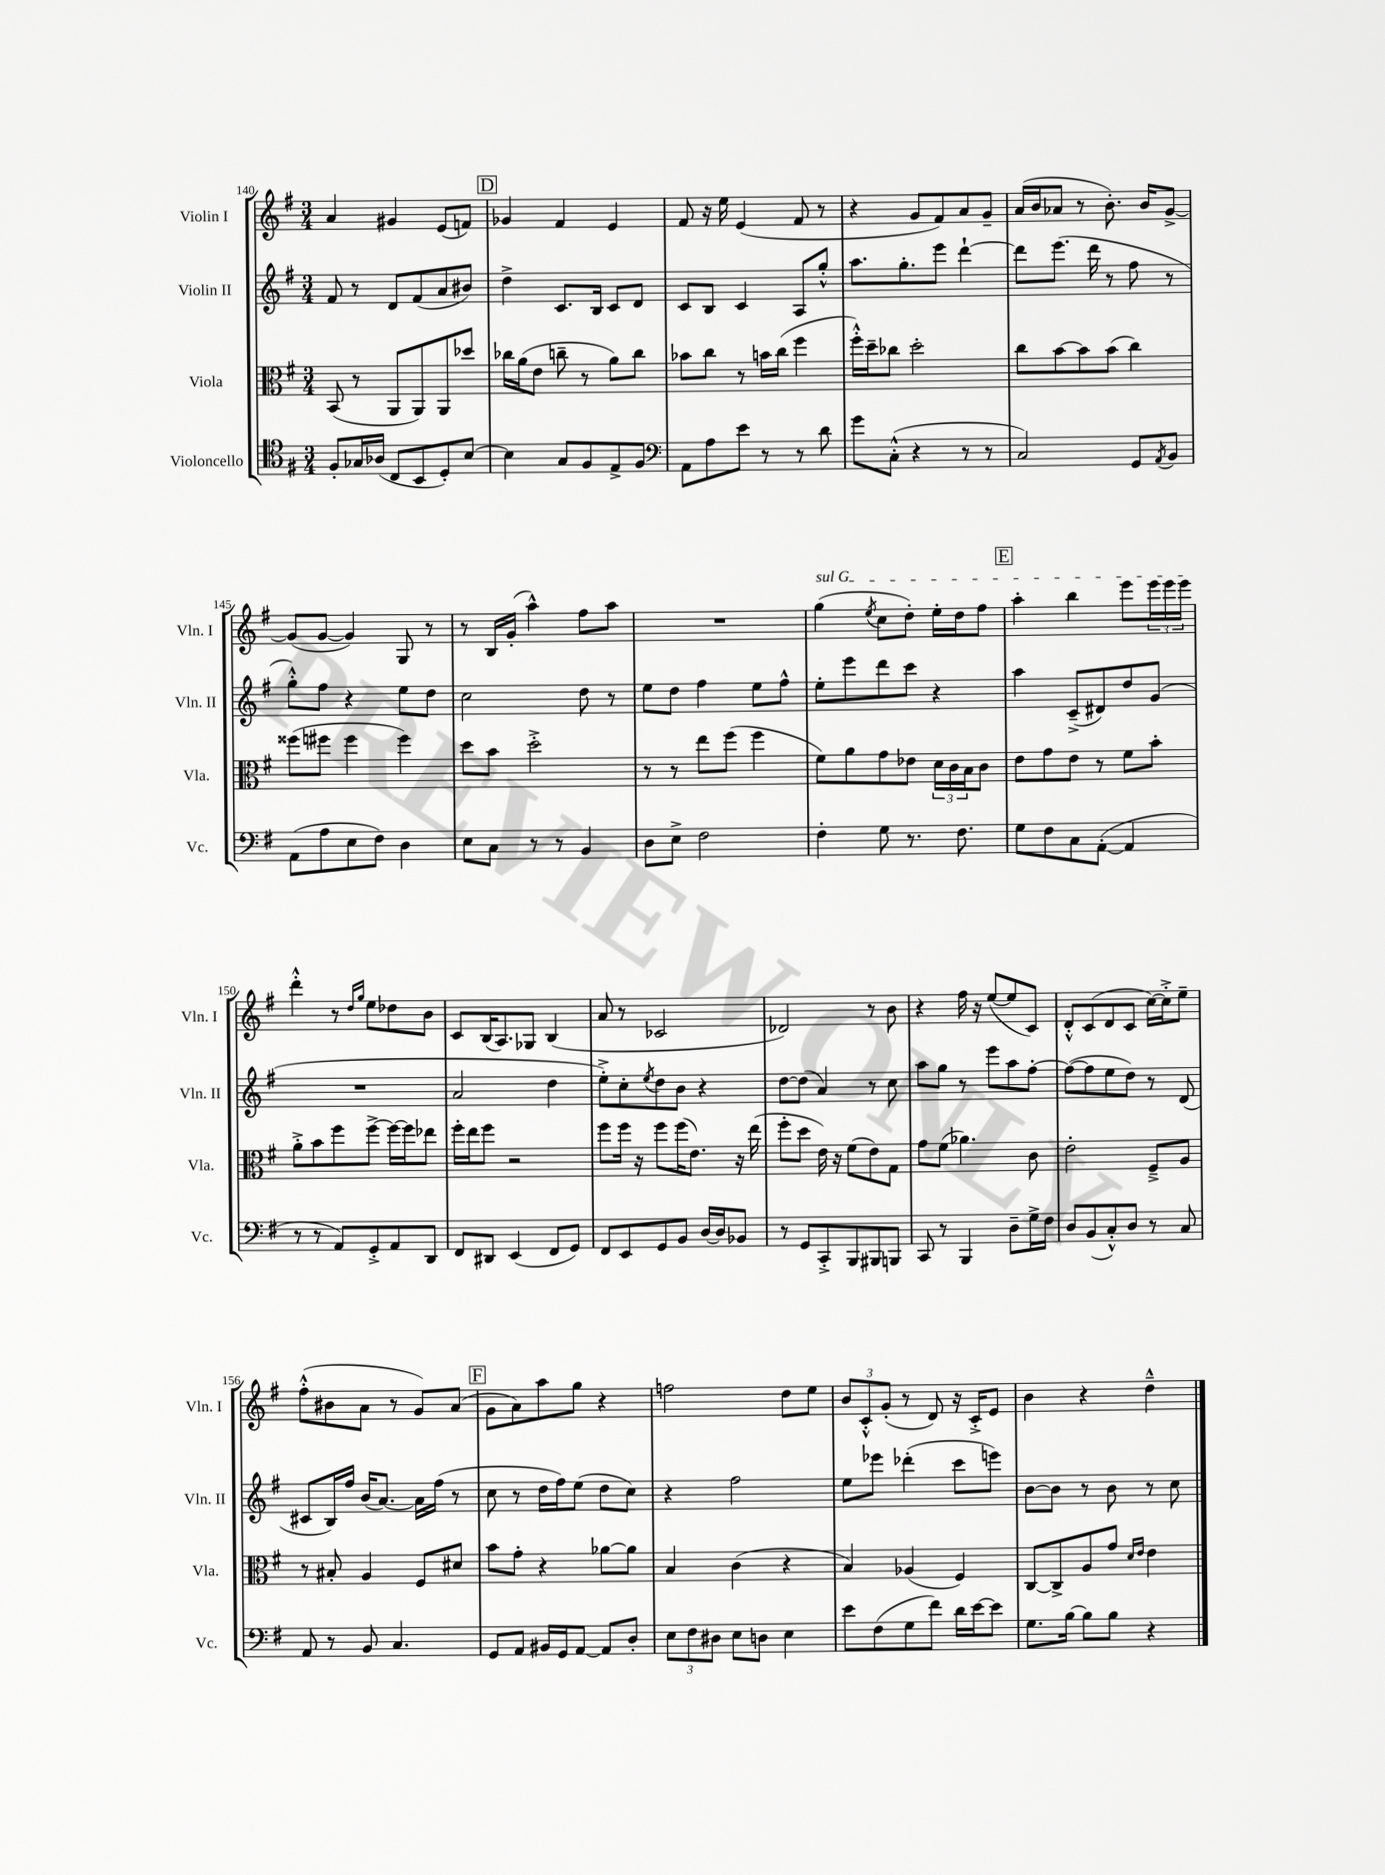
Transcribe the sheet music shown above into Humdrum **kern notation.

**kern	**kern	**kern	**kern
*staff4	*staff3	*staff2	*staff1
*clefC4	*clefC3	*clefG2	*clefG2
*k[f#]	*k[f#]	*k[f#]	*k[f#]
*M3/4	*M3/4	*M3/4	*M3/4
8F#'/L	(8BB/	8f#/	4a/
16G-/L	8r	8r	.
(16A-/JJ	.	.	.
8C/L	8AA/L	8d/L	4g#/
8BB/	8AA/)	(8f#/	.
8D'/)	8AA/	8a/	(8e/L
[8B/J	8dd-/J	8b#/J)	8f/J)
=	=	=	=
4B\]	16cc-\LL	4dd^\	4g-/
.	(16a\J	.	.
.	8e\J	.	.
8G/L	8cc~\	8.c/L	4f#/
8F#/	8r	.	.
.	.	16B/Jk	.
8E^/	8a\L)	8c/L	4e/
8F#/J	8cc\J	8d/J	.
=	=	=	=
*clefF4	*	*	*
8AA\L	8b-\L	8c/L	8f#/
8A\	8cc\J	8B/J	16r
.	.	.	16ee\
8e\J	8r	4c/	(4e/
8r	16b\LL	.	.
.	(16cc\JJ	.	.
8r	4ff#\	8A/L	8f#/
8d\	.	8gg'^^/J	8r
=	=	=	=
8g\L	16ff#'^^\LL)	8.aa\L	4r
.	16dd~\J	.	.
(8C'^^\J	8cc-\J	.	.
.	.	8.gg'\	.
4r	2dd'\	.	8g/L
.	.	8eee\J	8f#/)
8r	.	[4ddd`\	8a/
8r	.	.	8g~/J
=	=	=	=
2C/)	8cc\L	8ddd\]L	(16a/LL
.	.	.	16b/J
.	[8b\	(8.eee\J	8a-/J
.	8b\]	.	8r
.	.	16ddd\	.
.	(8b\J	8r	8.b'\)
8GG/L	4cc\)	8ff#\	.
.	.	.	16b/LK
8qAA/	.	.	.
8BB/J	.	8r	[8g^/J
=	=	=	=
(8AA\L	(8ff##\L	8gg'^^\L)	(8g/]L
8A\	8ff#\J	8ff#\J	[8g/J
8E\	4ff#\	4r	4g/])
8F#\J)	.	.	.
4D\	4ff#\)	8ee\L	8G/
.	.	8dd\J	8r
=	=	=	=
8E\L	8dd\L	2cc\	8r
8C\J	8b\J	.	16B/LL
.	.	.	(16g'/JJ
8r	2dd'^\	.	4aa^^\)
8r	.	.	.
4BB/	.	8dd\	8ff#\L
.	.	8r	8aa\J
=	=	=	=
8D\L	8r	8ee\L	2.r
8E^\J	8r	8dd\J	.
2F#\	8ee\L	4ff#\	.
.	(8ff#\J	.	.
.	4ff#\	8ee\L	.
.	.	8ff#^^\J	.
=	=	=	=
4F#'\	8f#\L)	8ee'\L	(4gg\
.	8a\	8eee\	.
.	.	.	8qee/
8G\	8g\	8ddd\	8cc\L
8.r	8e-\J	8ccc\J	8dd'\J)
.	24d\LL	4r	16ee'\LL
.	24c\	.	.
8.F#\	.	.	16dd\J
.	24B\J	.	.
.	8c\J	.	8ff#\J
=	=	=	=
8G\L	8e\L	4aa\	4aa'\
8F#\	8g\	.	.
8C\	8e\J	(8c~^/L	4bb\
([8AA'\J	8r	8d#/)	.
4AA/]	8f#\L	8dd/	8eee\L
.	8b'\J	(8g/J	24eee\L
.	.	.	24eee\
.	.	.	24eee\JJ
=	=	=	=
8r	8a'^\L	2.r	4ddd'^^\
8r	8b\	.	.
8AA/L)	8ff#\	.	8r
.	.	.	16qqdd/LL
.	.	.	16qqgg/JJ
8GG'^/	[8ff#^\J	.	8ee\L
8AA/	16ff#\_LL	.	8dd-\
.	16ff#\]J	.	.
8DD/J	8ee-\J	.	8b\J
=	=	=	=
8FF#/L	16ff#'\LL	2a/	8c/L
.	16ee\J	.	.
8DD#/J	8ff#\J	.	(16B/K
.	.	.	8.A/)
(4EE/	2r	.	.
.	.	.	8G-/J
8FF#/L	.	4dd\	(4B/
8GG/J)	.	.	.
=	=	=	=
8FF#/L	8ff#\L	8ee'^\L)	8a/
8EE/	16ff#\Jk	8cc'\	8r
.	16r	.	.
.	.	8qee/	.
8GG/	8ff#\L	8dd\	2c-/
8BB/J	(16ff#\K	8b\J	.
.	8.e\J)	.	.
[16D/LL	.	4r	.
16D/]J	.	.	.
8BB-/J	16r	.	.
.	(16ee\	.	.
=	=	=	=
8r	8ff#'\L	[8dd\L	2d-/)
8GG/L	8dd\J	(8dd\]J	.
8CC'^/	16e\)	4a/)	.
.	16r	.	.
8BBB/	(8f#\L	.	.
8BBB#/	8e\)	8r	8r
8BBB/J	8G\J	8cc\	8b\
=	=	=	=
8CC/	8g\L	8aa\L	4r
8r	(8f#\J	8gg\J	.
4BBB/	4.a-\)	8r	16ff#\
.	.	.	16r
.	.	8eee\L	([8ee/L
8D~\L	.	8aa\	8ee/]
16G^\L	8c\	[8ff#'\J	8c/J)
16F#\JJ	.	.	.
=	=	=	=
8D/L	2e'\	(8ff#\_L	8d'^^/L
(8BB/	.	8ff#\]	(8c/
8C'^^/)	.	8ee\	8d/
8D/J	.	8dd\J)	8c/J
8r	8F#~^/L	8r	[16cc\LL)
.	.	.	16cc'^\]J
8C/	8A/J	(8d/	8ee~\J
=	=	=	=
8AA/	8r	8c#/L	(8ff#'^^\L
8r	8B#'/	16B/L)	8b#\
.	.	16ff#/JJ	.
8BB/	4A/	(16b/LK	8a\J
.	.	[8.a/J)	.
4.C/	.	.	8r
.	8F#/L	16a\]LL	8g/L)
.	.	(16ff#\JJ	.
.	8d#/J	8r	(8a/J
=	=	=	=
8GG/L	8b\L	8cc\	8g\L
8AA/J	8g'\J	8r	8a\)
16BB#/LL	4r	16dd\LL	8aa\
16GG/J	.	16ff#\J)	.
[8AA/J	.	(8ee\J	8gg\J
8AA/]L	[8a-\L	8dd\L	4r
8D'/J	8a-\]J	8cc\J)	.
=	=	=	=
12E\L	4B/	4r	2ff\
12F#\	.	.	.
12D#\J	.	.	.
8E\L	(4c\	2ff#\	.
8D\J	.	.	.
4E\	4r	.	8dd\L
.	.	.	8ee\J
=	=	=	=
8e\L	4B/)	8ee\L	12b/L
.	.	.	12c'^^/
(8F#\	.	8eee-\J	.
.	.	.	(12g'/J
8G\	(4A-/	(4ddd-'\	8r
8f#\J)	.	.	8d/)
16d\LL	4F#/)	8ccc\L	16r
[16e\J	.	.	16c'^/LK
8e\]J	.	8eee\J)	8e/J
=	=	=	=
8.G\L	[8C/L	[8b\L	4b\
.	8C^/]	8b\]J	.
[16B\Jk	.	.	.
8B\]L	8A/	8r	4r
8B\J	8g/J	8b\	.
.	16qqd/LL	.	.
.	16qqe/JJ	.	.
4r	4e\	8r	4dd~^^\
.	.	8cc\	.
==	==	==	==
*-	*-	*-	*-
